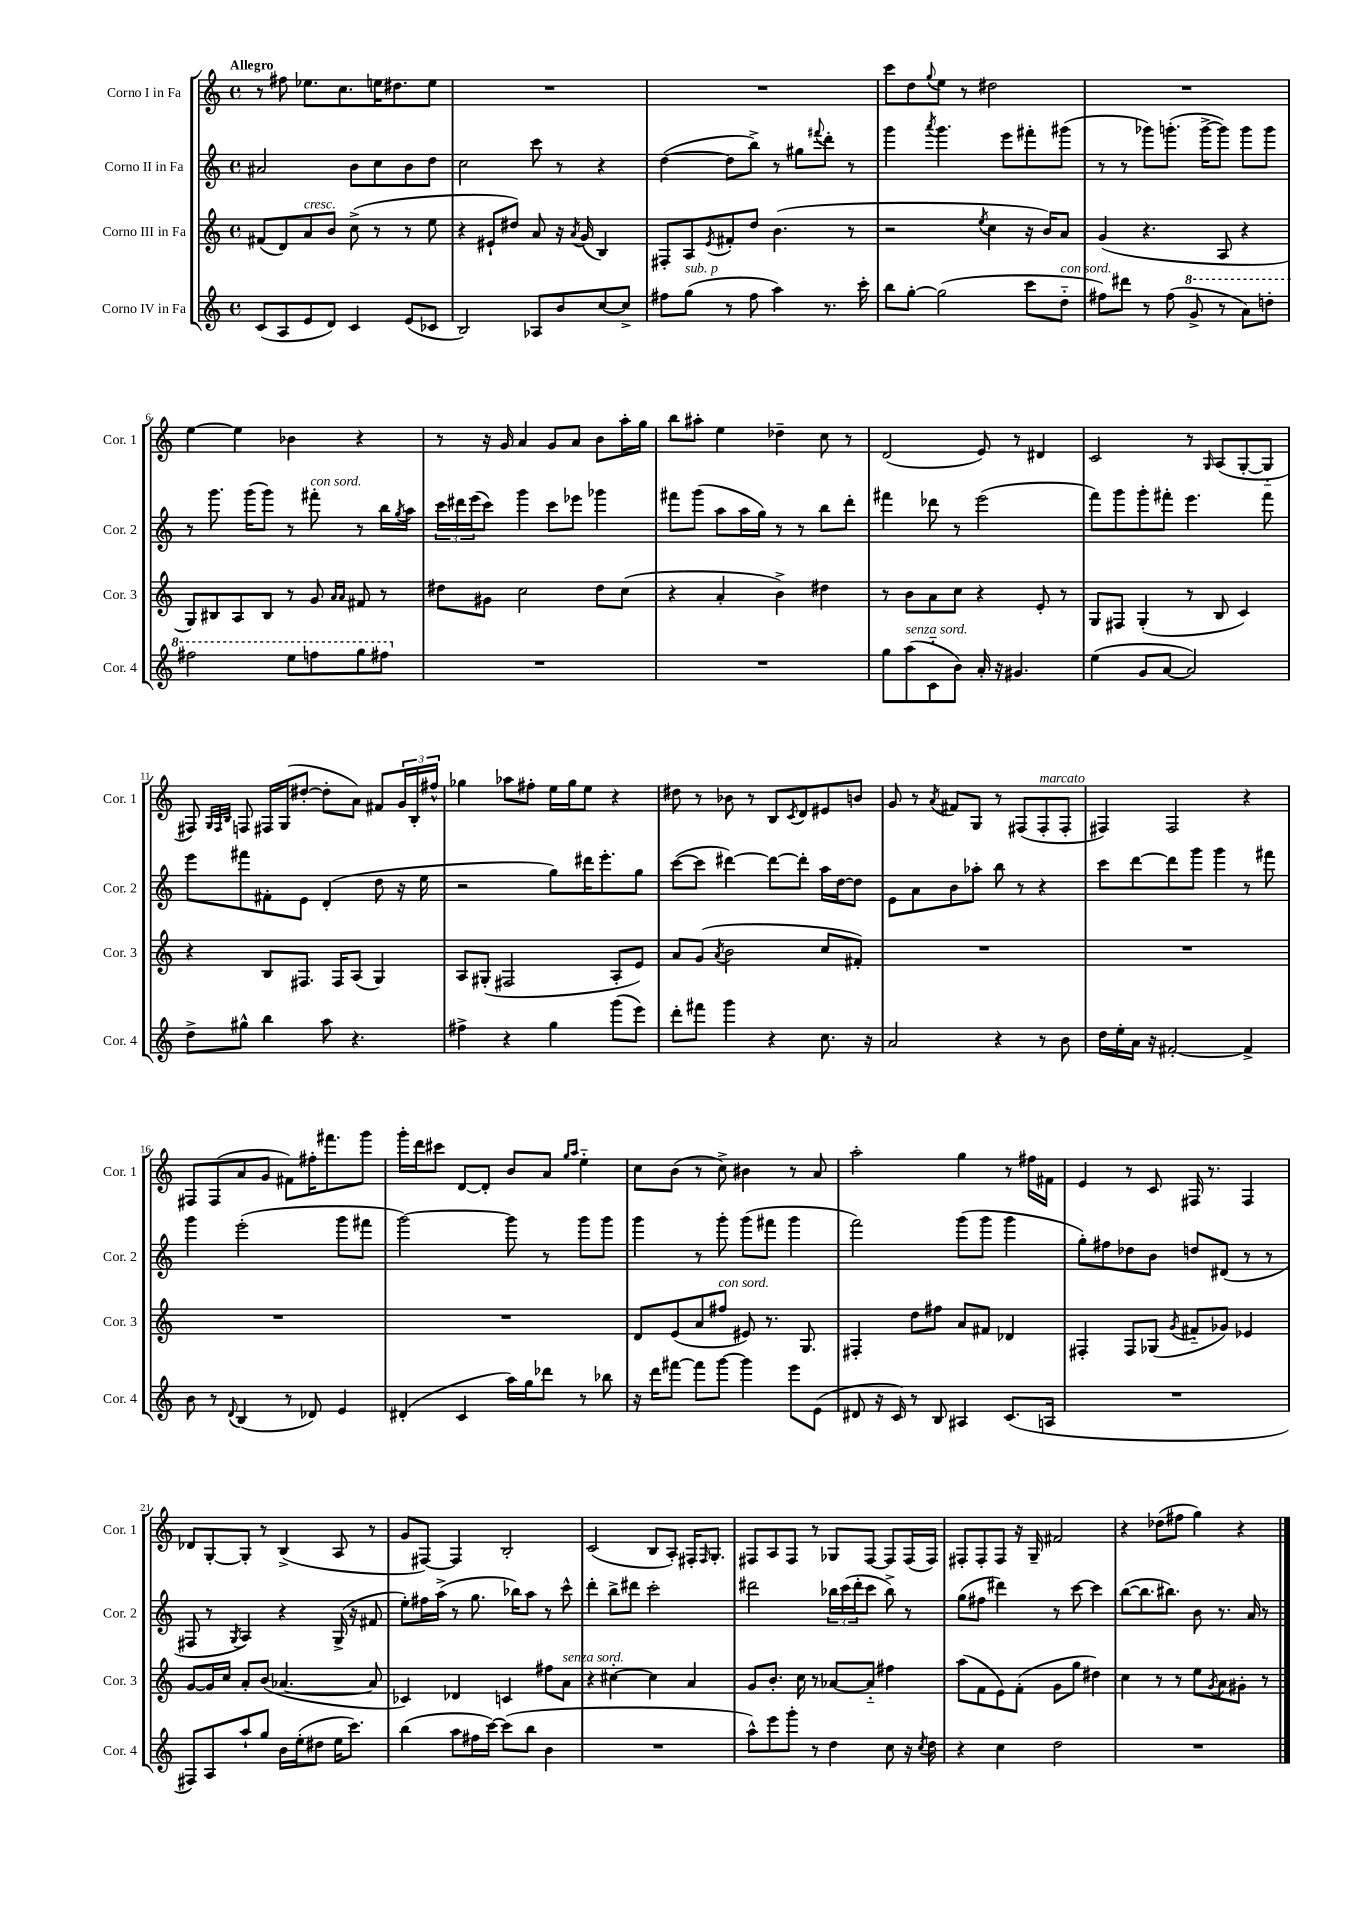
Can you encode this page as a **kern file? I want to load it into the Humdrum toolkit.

**kern	**kern	**kern	**kern
*staff4	*staff3	*staff2	*staff1
*clefG2	*clefG2	*clefG2	*clefG2
*k[]	*k[]	*k[]	*k[]
*M4/4	*M4/4	*M4/4	*M4/4
*met(c)	*met(c)	*met(c)	*met(c)
(8c	(8f#	2a#	8r
8A	8d)	.	8ff#
8e	8a	.	8.ee-
8d)	8b	.	.
.	.	.	8.cc
4c	(8cc^	8b	.
.	8r	8cc	16ee
.	.	.	8.dd#
(8e	8r	8b	.
8c-	8ee	8dd	8ee
=	=	=	=
2B)	4r	2cc	1r
.	8e#`	.	.
.	8dd#)	.	.
8A-	8a	8ccc	.
8b	16r	8r	.
.	8qa	.	.
.	(16g	.	.
[8cc	4B)	4r	.
8cc^]	.	.	.
=	=	=	=
8ff#	8F#'	([4dd	1r
(8gg	8A	.	.
.	8qe	.	.
8r	8f#'	8dd]	.
8ff#	8dd	8bb^)	.
4aa)	(4.b	8r	.
.	.	8gg#	.
.	.	8qqfff#	.
8.r	.	8ddd'	.
.	8r	8r	.
16ccc'	.	.	.
=	=	=	=
8bb	2r	4ggg	8ccc
[8gg'	.	.	8dd
.	.	8qaaa	8qqgg
(2gg]	.	4.ggg	8ee
.	.	.	8r
.	8qee	.	.
.	4cc	.	2dd#
.	.	8eee	.
8ccc	16r	8fff#'	.
.	16b)	.	.
8dd'~	8a	(8ggg#	.
=	=	=	=
8ff#)	(4g	8r	1r
8ddd#	.	8r	.
8r	4.r	8ggg-)	.
(8ff#	.	(8.ggg'	.
8gg^	.	.	.
.	.	[16ggg^	.
8r	8A	8ggg])	.
8aa)	4r	8ggg	.
8ddd'	.	8ggg	.
=	=	=	=
2fff#	8G)	8r	[4ee
.	8B#	8.ggg	.
.	8A	.	4ee]
.	.	(16ggg	.
.	8B#	8ggg)	.
8eee	8r	8r	4b-
8fff	8g	8fff#'	.
.	16qqa	.	.
.	16qqa	.	.
8ggg	8f#	8r	4r
8fff#	8r	16bb	.
.	.	8qgg	.
.	.	16aa	.
=	=	=	=
1r	8dd#	24ccc	8r
.	.	24ddd#	.
.	.	(24eee	.
.	8g#	8ccc)	16r
.	.	.	16g
.	2cc	4ggg	4a
.	.	8ccc	8g
.	.	8eee-	8a
.	8dd#	4ggg-	8b
.	(8cc	.	16aa'
.	.	.	16gg
=	=	=	=
1r	4r	8fff#	8bb
.	.	(8ggg	8aa#'
.	4a'	8aa	4ee
.	.	16aa	.
.	.	16gg)	.
.	4b^)	8r	4dd-~
.	.	8r	.
.	4dd#	8bb	8cc
.	.	8ddd'	8r
=	=	=	=
8gg	8r	4fff#	(2d
(8aa	8b	.	.
8c'~	8a	8ddd-	.
8b)	8cc	8r	.
16a'	4r	(2eee	8e)
16r	.	.	.
4.g#	.	.	8r
.	8e'	.	4d#
.	8r	.	.
=	=	=	=
(4ee	8G	8fff)	2c
.	8F#	8ggg	.
8g	(4G'	8ggg'	.
[8a	.	8fff#'	.
2a])	8r	4.eee	8r
.	.	.	16qqG
.	8B	.	(8A
.	4c)	.	[8G'
.	.	8fff#	8G'~]
=	=	=	=
8dd^	4r	8eee	8F#)
.	.	.	32qqG
.	.	.	32qqF#
.	.	.	32qqB
8gg#^^	.	8fff#	8F
4bb	8B	8f#'	16F#
.	.	.	(16G
.	8.F#	8e	[8dd#'
8aa	.	(4d'	8dd#']
.	16F#	.	.
4.r	(8A	.	8a)
.	4G)	8dd	8f#
.	.	16r	24g
.	.	.	24B'
.	.	16ee	.
.	.	.	24ff#^^
=	=	=	=
4ff#^	8A	2r	4gg-
.	(8G#'	.	.
4r	2F#	.	8aa-
.	.	.	8ff#'
4gg	.	8gg)	16ee
.	.	.	16gg-
.	.	16ddd#	8ee
.	.	8.eee'	.
(8ggg	8A'	.	4r
8eee)	8e)	8gg	.
=	=	=	=
8ddd'	8a	([8ccc	8dd#
8fff#	(8g	8ccc]	8r
.	8qa	.	.
4ggg	2b	[4ddd#)	8b-
.	.	.	8r
4r	.	8ddd#_	8B
.	.	.	8qc
.	.	8ddd#']	8d
8.cc	8cc	16aa	8e#
.	.	[16dd	.
.	8f#')	8dd]	8b
16r	.	.	.
=	=	=	=
2a	1r	8e	8g
.	.	8a	8r
.	.	.	8qa
.	.	8b	8f#
.	.	8aa-'	8G
4r	.	8bb	8r
.	.	8r	(8F#
8r	.	4r	8F#'
8b	.	.	8F#'
=	=	=	=
16dd	1r	8ccc	4F#)
16ee'	.	.	.
16a	.	[8ddd	.
16r	.	.	.
[2f#'	.	8ddd]	2F#
.	.	8ggg	.
.	.	4ggg	.
4f#^]	.	8r	4r
.	.	8fff#	.
=	=	=	=
8b	1r	4ggg	8F#
8r	.	.	(8F#
8qqd	.	.	.
(4B	.	(2eee'	8a
.	.	.	8g
8r	.	.	8f#)
8d-)	.	.	16ff#'
.	.	.	8.fff#
4e	.	8ggg	.
.	.	8fff#	8ggg
=	=	=	=
(4d#'	1r	[2ggg)	16ggg'
.	.	.	16ddd
.	.	.	8ccc#
4c	.	.	[8d
.	.	.	8d']
16aa)	.	8ggg]	8b
16gg	.	.	.
8ddd-	.	8r	8a
.	.	.	16qqgg
.	.	.	16qqaa
8r	.	8ggg	4ee'~
8bb-	.	8ggg	.
=	=	=	=
16r	8d	4ggg	8cc
16ddd	.	.	.
[8fff#	(8e	.	(8b
8fff#]	8a	8r	8r
[8ggg	8ff#	8ggg'	8cc^)
4ggg]	8e#)	(8ggg	4b#
.	8.r	8fff#	.
8eee	.	4ggg	8r
.	8.G	.	.
(8e	.	.	8a
=	=	=	=
8d#	4F#'	2fff)	2aa'
16r	.	.	.
16c)	.	.	.
8r	8dd	.	.
8B	8ff#	.	.
4A#	8a	(8ggg	4gg
.	8f#	8ggg	.
(8.c	4d-	4ggg	8r
.	.	.	16ff#
16A	.	.	16f#
=	=	=	=
1r	4F#'	8gg')	4e
.	.	8ff#	.
.	8F#	8dd-	8r
.	(8G-	8b	8c
.	8qg	.	.
.	8f#'~	8dd	16F#
.	.	.	8.r
.	8g-)	(8d#	.
.	4e-	8r	4F#
.	.	8r	.
=	=	=	=
8F#)	[8g	8F#	8d-
8A	16g]	8r	[8G'
.	16cc	.	.
.	.	8qG	.
8aa`	8a'	4A)	8G']
8gg	(8b	.	8r
16b	[4.a-	4r	(4B^
(16ee'	.	.	.
8dd#	.	.	.
16ee	.	(16G^	8A
8.ccc)	.	16r	.
.	8a-]	8f#	8r
=	=	=	=
(4bb	4c-)	8ee')	8g
.	.	16ff#	[8F#)
.	.	(16aa^	.
8aa	4d-	8r	4F#]
16ff#	.	8.gg	.
[16ccc)	.	.	.
(8ccc]	4c	.	2B'
.	.	16bb-)	.
8bb	.	8aa	.
4b	8ff#	8r	.
.	8a	8ccc^^	.
=	=	=	=
1r	4r	4ddd'	(2c
.	[4cc#'	8bb^	.
.	.	8ddd#	.
.	4cc#]	2ccc'	8B
.	.	.	8A')
.	4a	.	16F#'
.	.	.	16qqF#
.	.	.	8.G'
=	=	=	=
8aa^^)	8g	2ddd#	8F#
8eee	8.b'	.	8A
8ggg'	.	.	8F#
.	16cc	.	.
8r	8r	.	8r
4dd	[8a-	24bb-	8G-
.	.	(24ccc	.
.	.	24ddd#'	.
.	8a-'~]	8ccc	[8F#
8cc	4ff#	8bb-^)	8F#]
16r	.	8r	(16F#
8qcc	.	.	.
16dd	.	.	16F#)
=	=	=	=
4r	(8aa	(8gg	8F#'
.	8f	8ff#	8F#'
4cc	8e)	4ddd#)	8F#
.	(8f'	.	16r
.	.	.	16G~
2dd	8g	8r	2f#
.	8gg	[8ccc	.
.	4dd#)	4ccc]	.
=	=	=	=
1r	4cc	([8bb	4r
.	.	8.bb]	.
.	8r	.	(8dd-
.	.	8.bb#)	.
.	8r	.	8ff#
.	8ee	8b	4gg)
.	8qg	.	.
.	8a	8.r	.
.	8g#'	.	4r
.	.	16a	.
.	8r	8r	.
==	==	==	==
*-	*-	*-	*-
